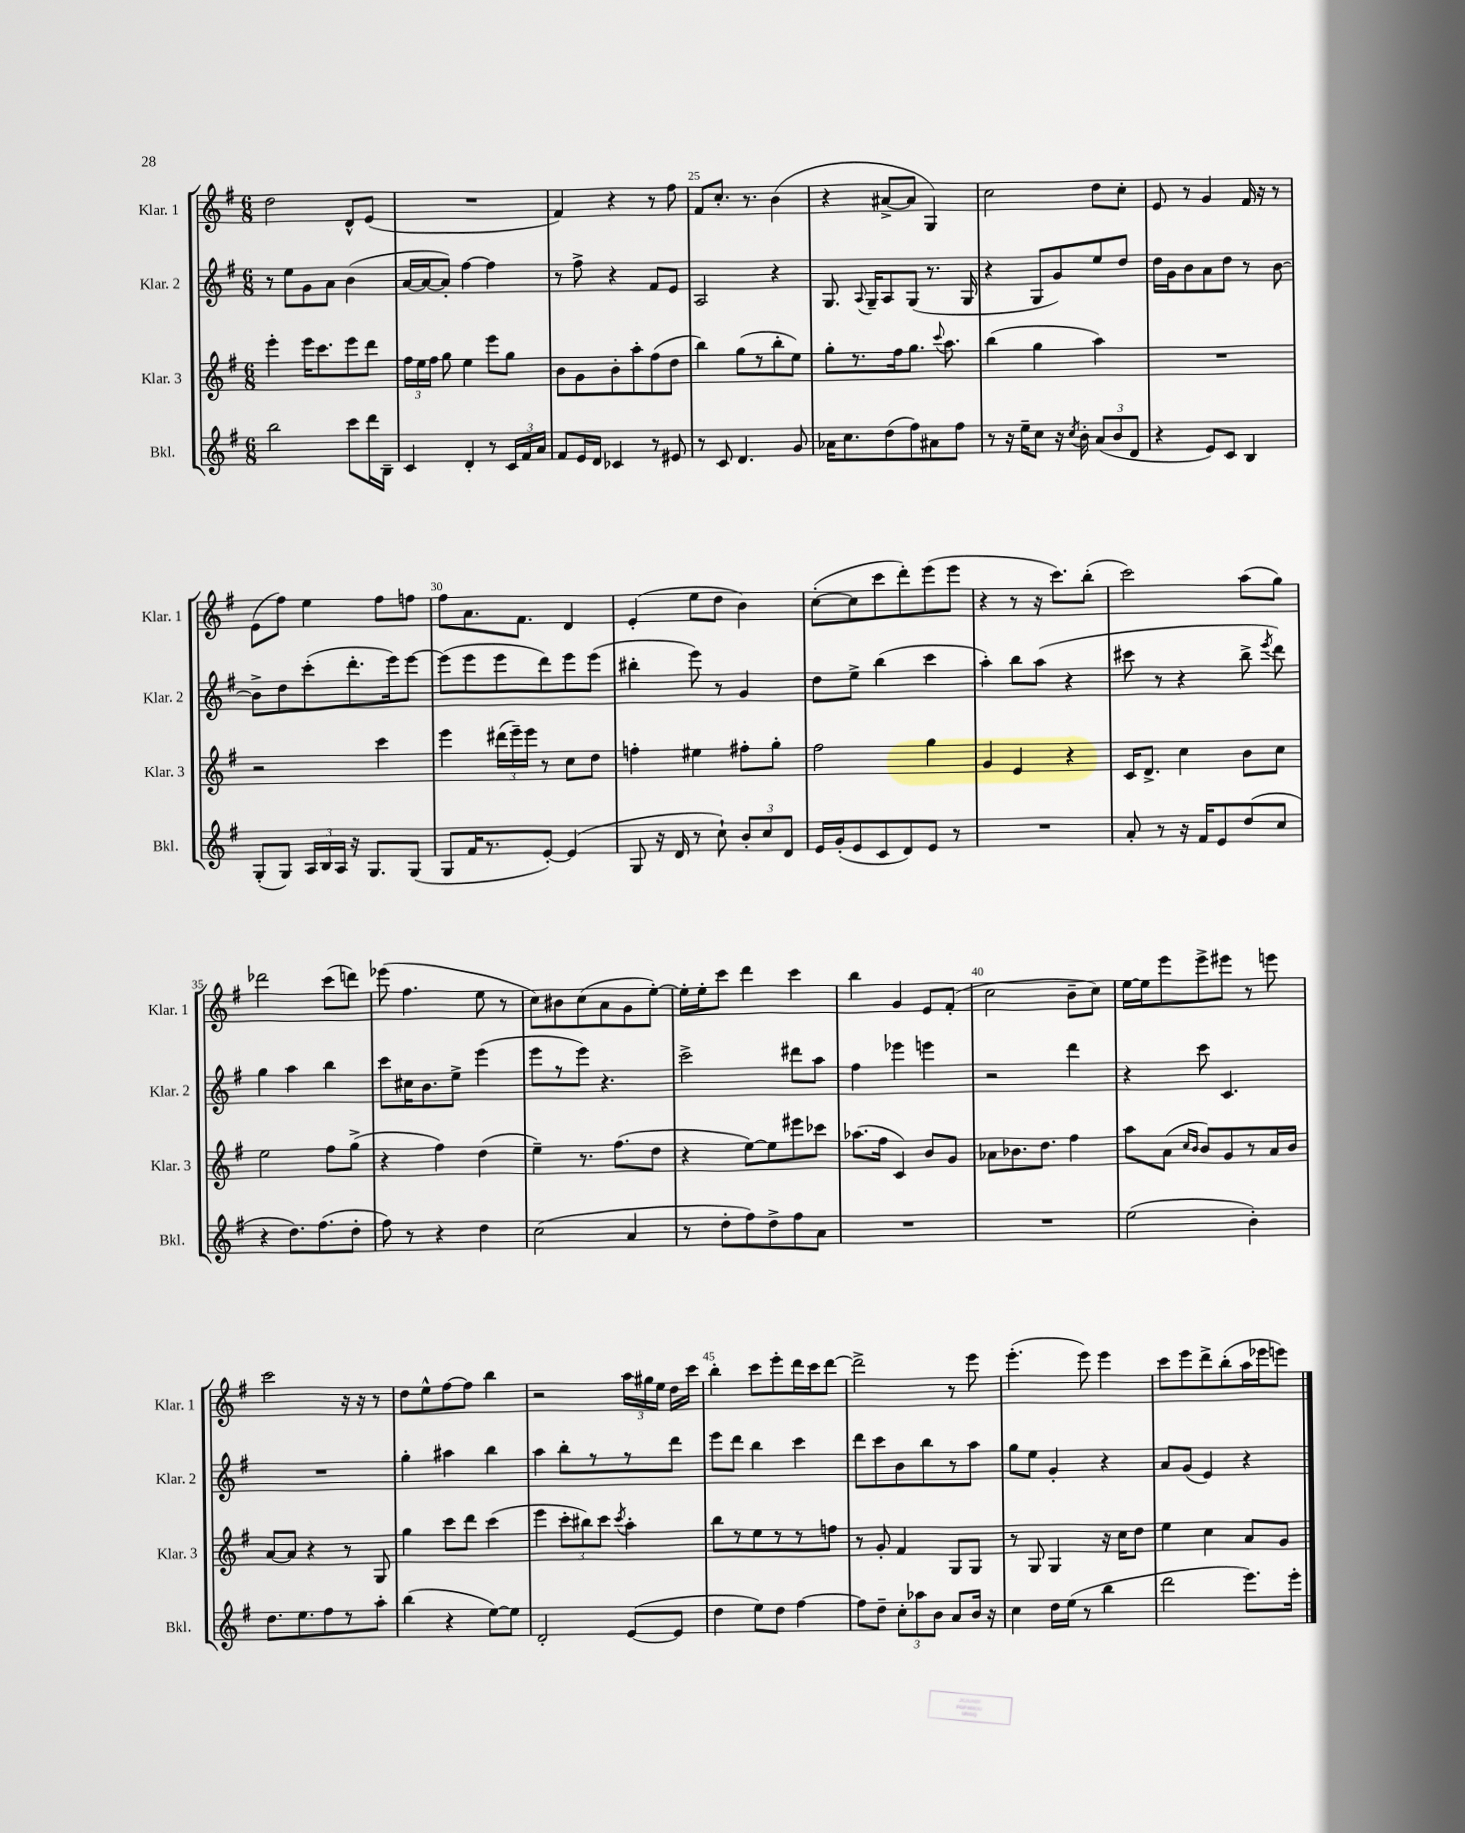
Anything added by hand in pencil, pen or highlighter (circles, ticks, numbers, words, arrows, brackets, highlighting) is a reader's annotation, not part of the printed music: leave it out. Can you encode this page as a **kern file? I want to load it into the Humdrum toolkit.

**kern	**kern	**kern	**kern
*staff4	*staff3	*staff2	*staff1
*clefG2	*clefG2	*clefG2	*clefG2
*k[f#]	*k[f#]	*k[f#]	*k[f#]
*M6/8	*M6/8	*M6/8	*M6/8
2bb\	4eee'\	8r	2dd\
.	.	8ee\L	.
.	16eee\LK	8g\	.
.	8.ccc\	.	.
.	.	8a\J	.
8ccc\L	8eee\	(4b\	8d^^/L
16ddd\L	8ddd\J	.	(8e/J
16B~\JJ	.	.	.
=	=	=	=
4c/	24ff#\LL	[16a/LL	2.r
.	24ee\	.	.
.	.	16a/_J	.
.	24ff#\JJ	.	.
.	8gg\	8a'/]J)	.
4d'/	4ee\	[4ff#\	.
8r	8eee\L	4ff#\]	.
24c/LL	8gg\J	.	.
24f#/	.	.	.
24a/JJ	.	.	.
=	=	=	=
8f#/L	8b\L	8r	4f#/)
16e/L	8g\	8ff#^\	.
16d/JJ	.	.	.
4c-/	8b'\	4r	4r
.	8aa'\	.	.
8r	(8ff#\	8f#/L	8r
8e#/	8dd\J	8e/J	8ff#\
=	=	=	=
8r	4bb\)	2A/	8f#/L
8c/	.	.	8.cc'/J
4.d/	(8gg\L	.	.
.	.	.	8.r
.	8r	.	.
.	8bb'\	4r	(4b\
8g/	8ee\J)	.	.
=	=	=	=
16a-\LK	8gg'\L	8.G/	4r
8.cc\	.	.	.
.	8.r	.	.
.	.	8qqA/	.
.	.	16G~/LK	.
(8dd\	.	8A/	[8a#^/L
.	16ff#\k	.	.
8ff#\)	8.gg\J	(8G/J	8a#/]J
8a#\	.	8.r	4G/)
.	8qqccc/	.	.
.	8.aa\	.	.
8ff#\J	.	.	.
.	.	16G/	.
=	=	=	=
8r	(4bb\	4r	2cc\
16r	.	.	.
16ee~\LK	.	.	.
8cc\J	4gg\	8G/L	.
16r	.	8g/)	.
8qcc/	.	.	.
16b'\	.	.	.
(12a/L	4aa\)	8ee/	8dd\L
12b/	.	.	.
.	.	8dd/J	8cc'\J
12d/J	.	.	.
=	=	=	=
4r	2.r	16dd\LL	8e/
.	.	16g\J	.
.	.	8b\	8r
8e/L)	.	8a\	4g/
8c/J	.	8dd\J	.
4B/	.	8r	16f#/
.	.	.	16r
.	.	[8b\	8r
=	=	=	=
(8G'/L	2r	8b^\]L	(8e\L
8G/J)	.	8dd\	8ff#\J)
24A/LL	.	(8ccc'\	4ee\
24B/	.	.	.
24A/JJ	.	.	.
16r	.	8.ddd'\	.
8.G/L	.	.	.
.	4ccc\	.	8ff#\L
.	.	16eee\k)	.
(8G/J	.	[8eee\J	8ff\J
=	=	=	=
8G/L	4eee\	(8eee\]L	8ff#\L
16f#/K	.	8eee\	8.a\
8.r	.	.	.
.	(24ddd#\LL	8eee\	.
.	24eee~\)	.	.
.	.	.	8.f#\J
.	24eee\JJ	.	.
[8e'/J)	8r	8ddd\)	.
(4e/]	8cc\L	8eee\	4d/
.	8dd\J	(8eee\J	.
=	=	=	=
8G/	4ff'\	4bb#'\	(4e'/
16r	.	.	.
16d/	.	.	.
8r	4ee#\	8eee\)	8ee\L
8cc`\)	.	8r	8dd\J
12b'/L	8ff#'\L	4g/	4b\)
12cc/	.	.	.
.	8gg'\J	.	.
12d/J	.	.	.
=	=	=	=
16e/LL	2ff#\	8dd\L	([8cc'\L
(16g'/J	.	.	.
8e/	.	8ee^\J	8cc\]
8c/	.	(4bb\	8ccc\
8d/)	.	.	8ddd'\)
8e/J	4gg\	4ccc\	(8eee\
8r	.	.	8eee\J
=	=	=	=
2.r	4g/	4aa'\)	4r
.	4e/	8bb\L	8r
.	.	(8aa\J	16r
.	.	.	8.ccc\L)
.	4r	4r	.
.	.	.	(8bb'\J
=	=	=	=
8a'/	16c/LK	8ccc#\	2ccc\)
.	8.d^/J	.	.
8r	.	8r	.
16r	4cc\	4r	.
16f#/LK	.	.	.
8e/	.	.	.
(8dd/	8b\L	8bb^\	(8aa\L
.	.	8qeee/	.
8cc/J	8cc\J	8ddd\)	8gg\J)
=	=	=	=
4r	2ee\	4gg\	2ddd-\
8.dd\L)	.	4aa\	.
(8.ff#\	.	.	.
.	8ff#\L	4bb\	(8ccc\L
8dd'\J	(8gg^\J	.	8ddd\J)
=	=	=	=
8ff#\)	4r	8ccc\L	(8eee-\
8r	.	16cc#\K	4.ff#\
.	.	8.b\	.
4r	4ff#\)	.	.
.	.	8ee^\J	.
4dd\	(4dd\	(4eee\	8ee\
.	.	.	8r
=	=	=	=
(2cc\	4ee~\)	8eee\L	8cc\L)
.	.	8r	8b#\
.	8.r	8eee\J)	(8cc\
.	.	4.r	8a\
.	(8.ff#\L	.	.
4a/	.	.	8g\
.	8dd\J	.	[8ee'\J)
=	=	=	=
8r	4r	2ccc^\	16ee'\]LL
.	.	.	16ee'\J
8dd'\L	.	.	8ccc\J
8ff#\)	[8ee\L)	.	4ddd\
8dd^\	8ee\]	.	.
8ff#\	8eee#\	8ddd#\L	4ccc\
8a\J	8ccc-\J	8aa\J	.
=	=	=	=
2.r	(8.aa-\L	4ff#\	4bb\
.	16ff#\Jk	.	.
.	4c/)	4eee-\	4g/
.	8b/L	4eee\	8e/L
.	8g/J	.	(8f#'/J
=	=	=	=
2.r	8a-\L	2r	2cc\
.	8.b-\	.	.
.	8.dd\J	.	.
.	4ff#\	4ddd\	8b~\L
.	.	.	8cc\J)
=	=	=	=
(2ee\	8aa\L	4r	[16ee\LL
.	.	.	16ee\]J
.	(8a\J	.	8eee\
.	16qqcc/LL	.	.
.	16qqb/JJ	.	.
.	8b/L)	8ccc\	8eee^\
.	8g/	4.c/	8eee#\J
4b'\)	8r	.	8r
.	16a/L	.	8eee\
.	16b/JJ	.	.
=	=	=	=
8.dd\L	[8a/L	2.r	2ccc\
.	8a/]J	.	.
8.ee\	.	.	.
.	4r	.	.
8ff#\	.	.	.
8r	8r	.	16r
.	.	.	16r
8aa'\J	8G/	.	8r
=	=	=	=
(4bb\	4gg\	4gg'\	8dd\L
.	.	.	8ee^^\
4r	8ccc\L	4aa#\	[8ff#\
.	8ddd\J	.	8ff#\]J
[8ee\L)	(4ccc\	4bb\	4bb\
8ee\]J	.	.	.
=	=	=	=
2d'/	4eee\	4aa\	2r
.	12ccc'\L	8bb'\L	.
.	12bb#\)	.	.
.	.	8r	.
.	12ccc\J	.	.
.	8qccc/	.	.
([8e/L	4aa'\	8r	24aa\LL
.	.	.	24gg#\
.	.	.	24ee\JJ
8e/]J	.	8ddd\J	16dd\LL
.	.	.	16ccc\JJ
=	=	=	=
4dd\	8bb\L	8eee\L	4bb'\
.	8r	8ddd\J	.
8ee\L)	8ee\	4bb\	8ccc\L
8dd\J	8r	.	8eee'\
[4ff#\	8r	4ccc\	16ddd\L
.	.	.	16ccc\J
.	8ff\J	.	[8ddd\J
=	=	=	=
8ff#\]L	8r	8ddd\L	2ddd^\]
8dd~\J	8g'/	8ccc\	.
12cc'\L	4f#/	8b\	.
12aa-\	.	.	.
.	.	8bb\	.
12b\J	.	.	.
8a/L	8G/L	8r	8r
16b/Jk	8G/J	8aa\J	8eee\
16r	.	.	.
=	=	=	=
4cc\	8r	8gg\L	(4.eee'\
.	8G/	8ee\J	.
16dd\LL	4G/	4g'/	.
(16ee\JJ	.	.	.
8r	.	.	8eee\)
4bb\	16r	4r	4eee\
.	16cc\LK	.	.
.	8dd\J	.	.
=	=	=	=
2ddd\	4ee\	8a/L	8ccc\L
.	.	(8g/J	8eee\
.	4cc\	4e/)	8ddd^\
.	.	.	(8bb'\
8.eee\L)	8a/L	4r	16aa\L
.	.	.	16eee-\J
.	8g/J	.	8eee\J)
16eee'\Jk	.	.	.
==	==	==	==
*-	*-	*-	*-
